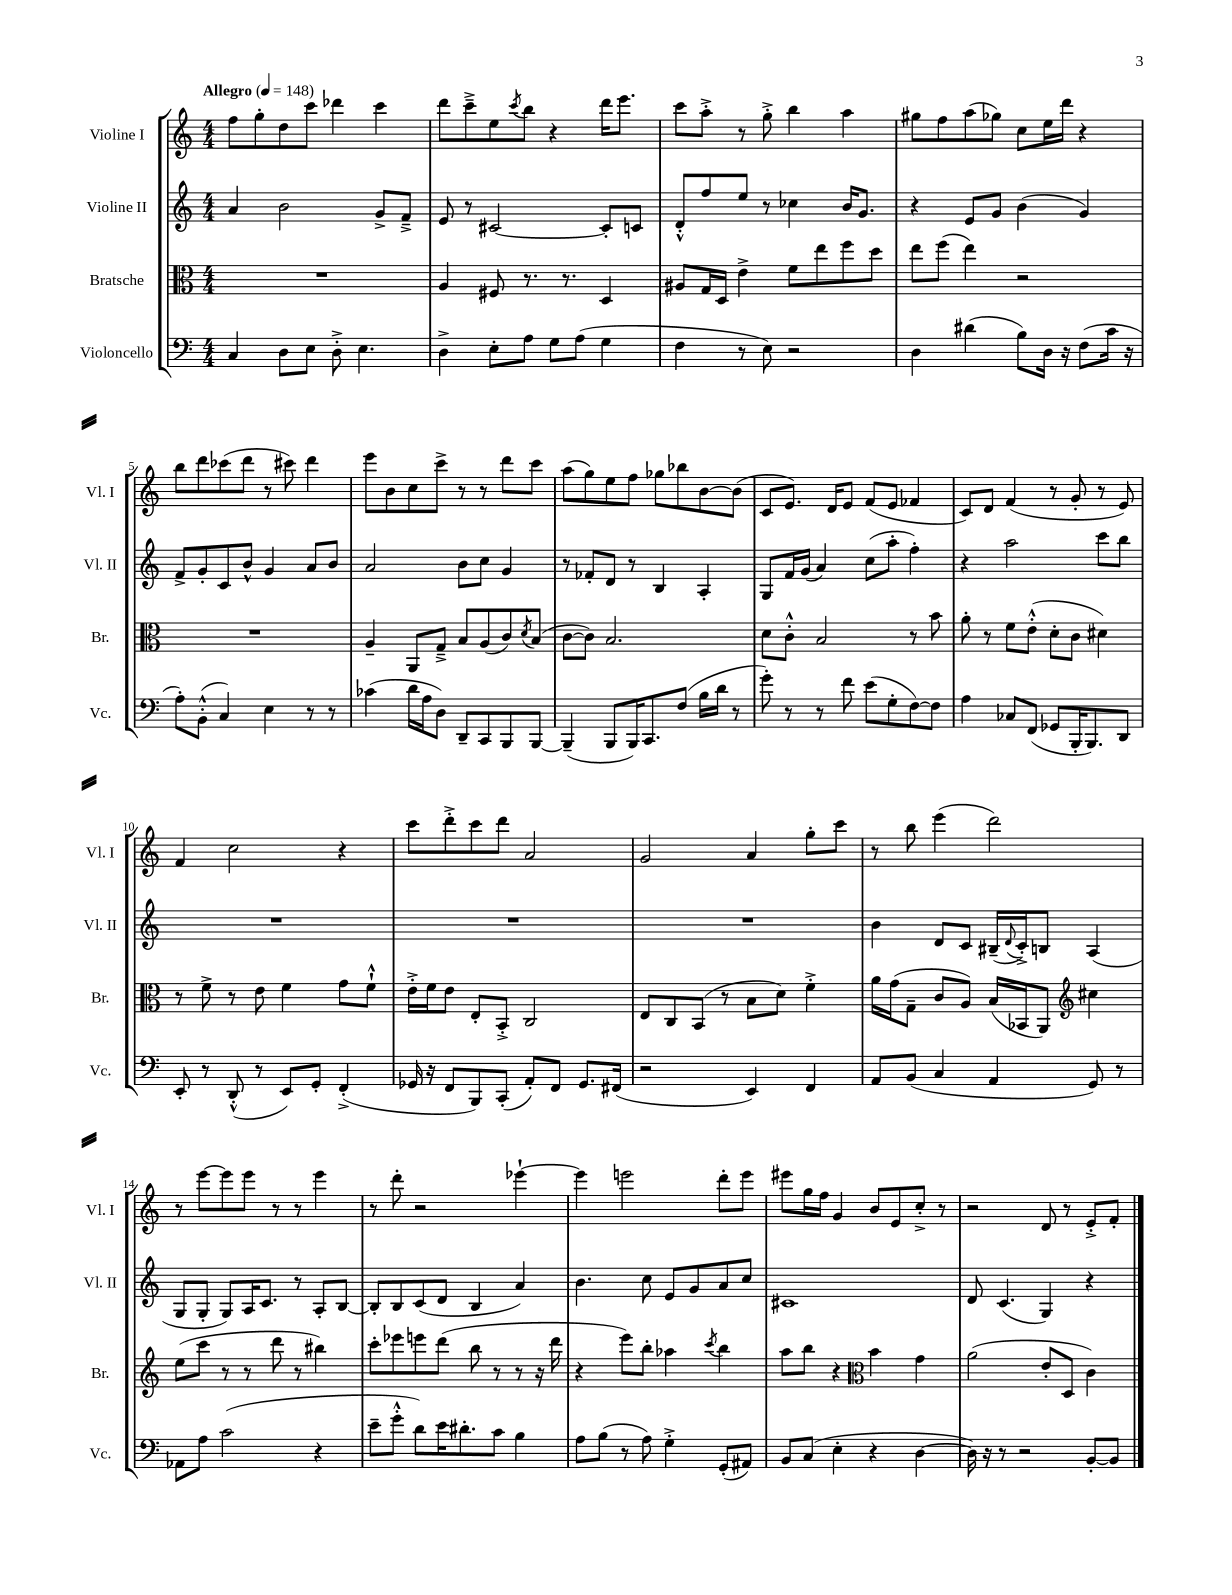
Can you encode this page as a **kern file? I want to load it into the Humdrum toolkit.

**kern	**kern	**kern	**kern
*staff4	*staff3	*staff2	*staff1
*clefF4	*clefC3	*clefG2	*clefG2
*k[]	*k[]	*k[]	*k[]
*M4/4	*M4/4	*M4/4	*M4/4
*MM148	*MM148	*MM148	*MM148
4C	1r	4a	8ff
.	.	.	8gg'
8D	.	2b	8dd
8E	.	.	8ccc
8D'^	.	.	4ddd-
4.E	.	.	.
.	.	8g^	4ccc
.	.	8f~^	.
=	=	=	=
4D^	4A	8e	8ddd
.	.	8r	8ccc~^
8E'	8F#	[2c#	8ee
.	.	.	8qccc
8A	8.r	.	8bb
8G	.	.	4r
.	8.r	.	.
(8A	.	.	.
4G	4D	8c#']	16ddd
.	.	.	8.eee
.	.	8c	.
=	=	=	=
4F	8A#	8d'^^	8ccc
.	16G	8ff	8aa'^
.	16D	.	.
8r	4e^	8ee	8r
8E)	.	8r	8gg'^
2r	8f	4cc-	4bb
.	8ee	.	.
.	8ff	16b	4aa
.	.	8.g	.
.	8dd	.	.
=	=	=	=
4D	8ee	4r	8gg#
.	(8ff	.	8ff
(4d#	4ee)	8e	(8aa
.	.	8g	8gg-)
8B)	2r	(4b	8cc
16D	.	.	16ee
16r	.	.	16ddd
(8F	.	4g)	4r
16c	.	.	.
16r	.	.	.
=	=	=	=
8A')	1r	8f^	8bb
(8BB'^^	.	8g'	8ddd
4C)	.	8c	(8ccc-
.	.	8b^^	8ddd
4E	.	4g	8r
.	.	.	8ccc#)
8r	.	8a	4ddd
8r	.	8b	.
=	=	=	=
(4c-	4A~	2a	8eee
.	.	.	8b
16d	8AA	.	8cc
16A	.	.	.
8D)	8G~^	.	8ccc^
8DD~	8B	8b	8r
8CC	(8A	8cc	8r
8BBB	8c)	4g	8ddd
.	8qd	.	.
[8BBB	(8B	.	8ccc
=	=	=	=
(4BBB~]	[8c	8r	(8aa
.	8c])	8f-'	8gg)
8BBB	2.B	8d	8ee
16BBB)	.	8r	8ff
8.CC	.	.	.
.	.	4B	8gg-
(8F	.	.	8bb-
16B	.	4A'	[8b
16d	.	.	.
8r	.	.	(8b]
=	=	=	=
8g')	8d	8G	8c
8r	8c'^^	16f	8.e)
.	.	(16g	.
8r	2B	4a)	.
.	.	.	16d
8f	.	.	8e
(8e	.	(8cc	(8f
8G'	.	8aa'	8e
[8F)	8r	4ff')	4f-
8F]	8b	.	.
=	=	=	=
4A	8a'	4r	8c)
.	8r	.	8d
8C-	8f	2aa	(4f
(8FF	(8e'^^	.	.
8GG-	8d'	.	8r
16BBB'	8c	.	8g'
8.BBB)	.	.	.
.	4d#)	8ccc	8r
8DD	.	8bb	8e)
=	=	=	=
8EE'	8r	1r	4f
8r	8f^	.	.
(8DD'^^	8r	.	2cc
8r	8e	.	.
8EE)	4f	.	.
8GG'	.	.	.
(4FF'^	8g	.	4r
.	8f`^^	.	.
=	=	=	=
16GG-	16e'^	1r	8ccc
16r	16f	.	.
8FF	8e	.	8ddd'^
8BBB)	8E'	.	8ccc
(8CC'	8BB'^	.	8ddd
8AA')	2C	.	2a
8FF	.	.	.
8.GG-	.	.	.
(16FF#	.	.	.
=	=	=	=
2r	8E	1r	2g
.	8C	.	.
.	(8BB	.	.
.	8r	.	.
4EE)	8B	.	4a
.	8d)	.	.
4FF	4f'^	.	8gg'
.	.	.	8ccc
=	=	=	=
8AA	16a	4b	8r
.	(16g	.	.
(8BB	8G~	.	8bb
4C	8c	8d	(4eee
.	8A)	8c	.
4AA	(16B	(16B#~	2ddd)
.	.	8qqd	.
.	16BB-	16c'^)	.
.	8AA)	8B	.
*	*clefG2	*	*
8GG)	4cc#	(4A	.
8r	.	.	.
=	=	=	=
8AA-	(8ee	8G	8r
8A	8ccc	8G'	[8eee
(2c	8r	8G)	8eee]
.	8r	16A	8eee
.	.	8.c	.
.	8ddd	.	8r
.	8r	8r	8r
4r	4bb#)	8A'	4eee
.	.	[8B	.
=	=	=	=
8e~	8ccc'	8B']	8r
8g'^^	8eee-	8B	8ddd'
8d)	8eee	(8c	2r
16e	(8ddd	8d	.
8.d#'	.	.	.
.	8bb	4B	.
8c	8r	.	.
4B	8r	4a)	[4eee-`
.	16r	.	.
.	16ddd	.	.
=	=	=	=
8A	4r	4.b	4eee-]
(8B	.	.	.
8r	8eee)	.	2eee
8A)	8bb'	8cc	.
4G'^	4aa-	8e	.
.	.	8g	.
.	8qccc	.	.
(8GG'	4bb	8a	8ddd'
8AA#)	.	8cc	8eee
=	=	=	=
8BB	8aa	1c#	8eee#
(8C	8bb	.	16gg
.	.	.	16ff
4E'	4r	.	4g
*	*clefC3	*	*
4r	4b	.	8b
.	.	.	8e
[4D	4g	.	8cc'^
.	.	.	8r
=	=	=	=
16D])	(2a	8d	2r
16r	.	.	.
8r	.	(4.c	.
2r	.	.	.
.	8e'	4G)	8d
.	8D	.	8r
[8BB'	4c)	4r	8e'^
8BB]	.	.	8f'
==	==	==	==
*-	*-	*-	*-
